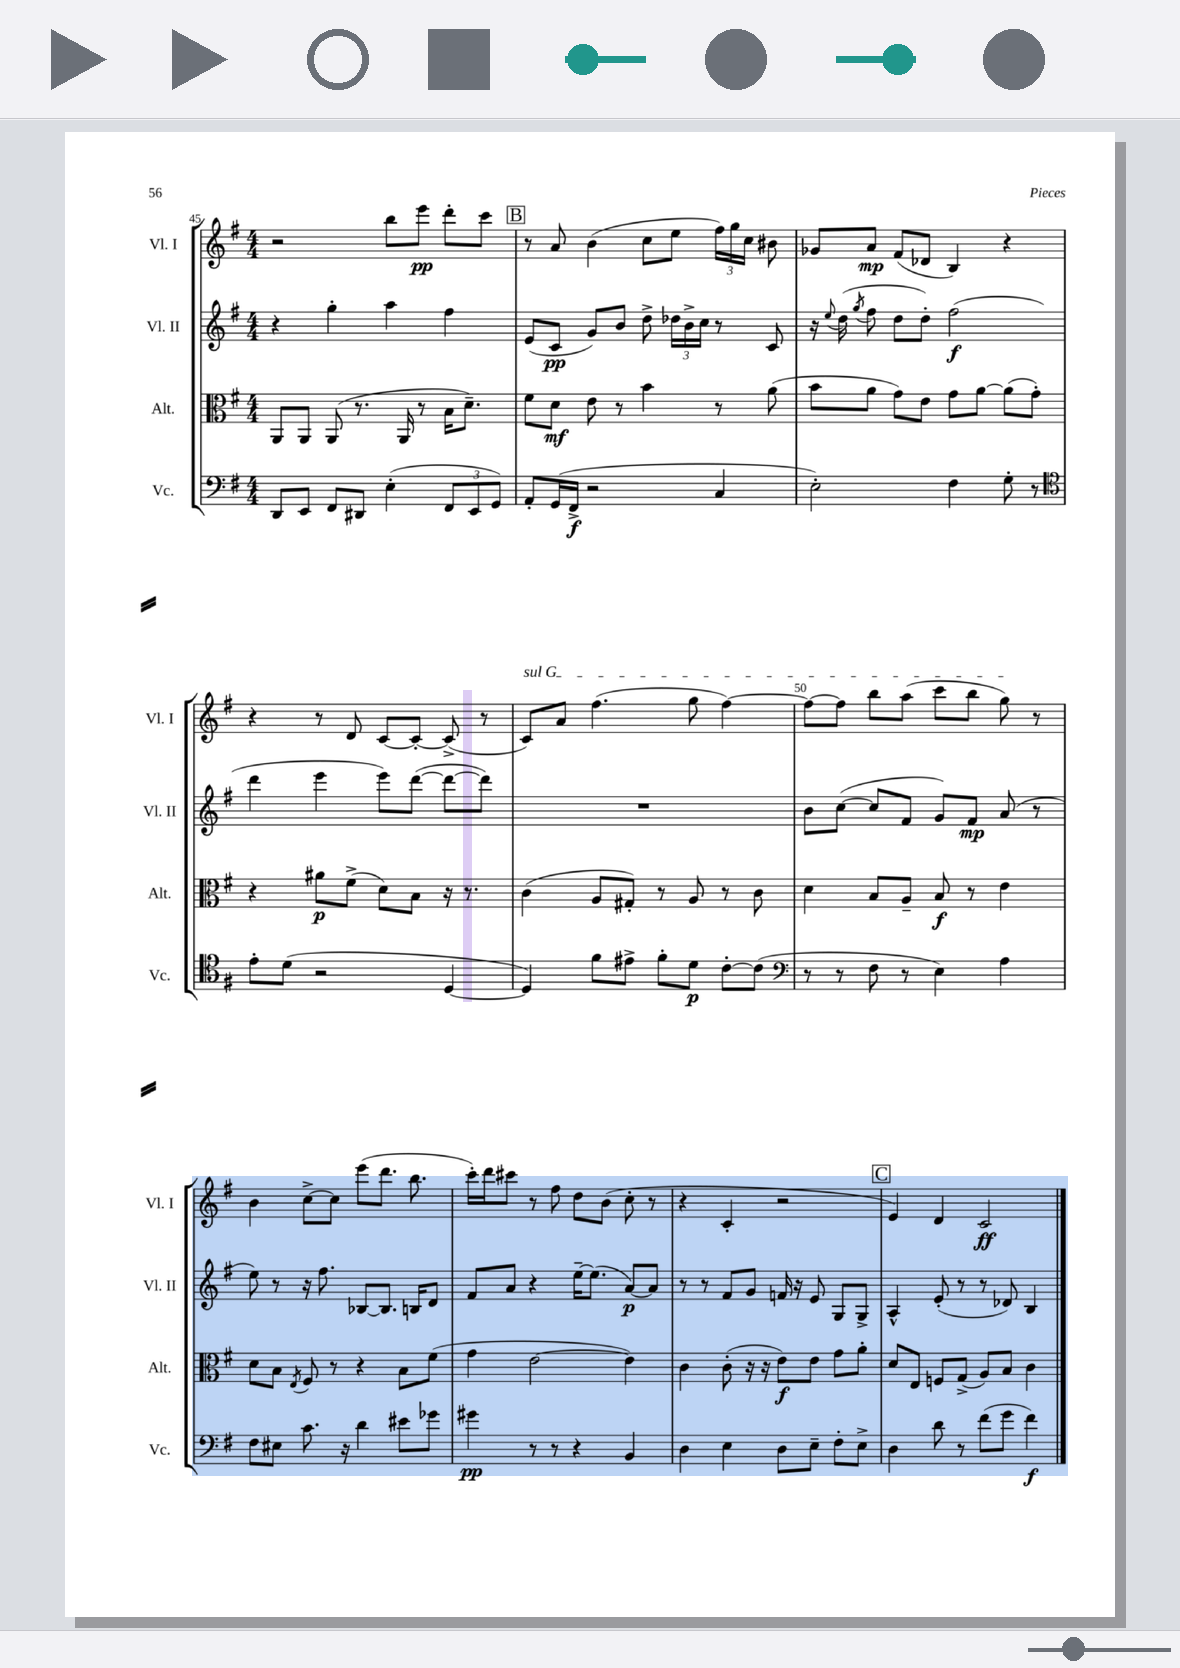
<<
\new StaffGroup <<
\new Staff = "s0" \with { instrumentName = "Vl. I" shortInstrumentName = "Vl. I" } {
    \clef treble \key g \major \numericTimeSignature \time 4/4
    \autoBeamOff r2 b''8[ e'''8]\pp d'''8[-. c'''8] |
    \mark \markup { \box "B" } r8 a'8 b'4( c''8[ e''8] \tuplet 3/2 { fis''16[) g''16 c''16] } bis'8 |
    ges'8[ a'8]\mp fis'8[( des'8] b4) r4 |
    r4 r8 d'8 c'8[~ c'8]~-. c'8->( r8 |
    \once \override TextSpanner.bound-details.left.text = \markup { \italic "sul G" } c'8[\startTextSpan) a'8] fis''4.( g''8 fis''4~) |
    fis''8[~ fis''8] b''8[ a''8]( c'''8[ b''8] g''8\stopTextSpan) r8 |
    b'4 c''8[~-> c''8] e'''8[( d'''8.] b''8. |
    c'''16[-.) d'''16 cis'''8] r8 fis''8 d''8[ b'8]( c''8-. r8 |
    r4 c'4-. r2 |
    \mark \markup { \box "C" } e'4) d'4 c'2\ff \bar "|." |
}
\new Staff = "s1" \with { instrumentName = "Vl. II" shortInstrumentName = "Vl. II" } {
    \clef treble \key g \major \numericTimeSignature \time 4/4
    \autoBeamOff r4 g''4-. a''4 fis''4 |
    \mark \markup { \box "B" } e'8[( c'8]\pp g'8[) b'8] d''8-> \tuplet 3/2 { des''16[ b'16-> c''16] } r8 c'8 |
    r16 \appoggiatura { e''8 } d''16( \acciaccatura { g''8 } fis''8 d''8[ d''8]-.) fis''2\f( |
    d'''4 e'''4 e'''8[) d'''8]~( d'''8[~ d'''8]) |
    R1 |
    b'8[ c''8]~( c''8[ fis'8] g'8[) fis'8]\mp a'8( r8 |
    e''8) r8 r16 fis''8. bes8[~ bes8.] b16[ d'8] |
    fis'8[ a'8] r4 e''16[~-- e''8.]( a'8[~\p) a'8] |
    r8 r8 fis'8[ g'8] f'16 r16 e'8 g8[ g8]-> |
    \mark \markup { \box "C" } a4-^ e'8-.( r8 r8 des'8) b4 \bar "|." |
}
\new Staff = "s2" \with { instrumentName = "Alt." shortInstrumentName = "Alt." } {
    \clef alto \key g \major \numericTimeSignature \time 4/4
    \autoBeamOff a,8[ a,8] a,8( r8. a,16 r8 b16[ d'8.]--) |
    \mark \markup { \box "B" } fis'8[ d'8]\mf e'8 r8 b'4 r8 a'8( |
    b'8[ a'8] g'8[) e'8] g'8[ a'8]~ a'8[( g'8]-.) |
    r4 ais'8[\p fis'8]->( d'8[) b8] r16 r8. |
    c'4( a8[ gis8]-.) r8 a8 r8 c'8 |
    d'4 b8[ a8]-- b8\f r8 e'4 |
    d'8[ b8] \acciaccatura { e8 } fis8 r8 r4 b8[ fis'8]( |
    g'4 e'2~ e'4) |
    c'4 c'8-.( r16 r16 e'8[\f) e'8] g'8[ a'8]-. |
    \mark \markup { \box "C" } d'8[ e8] f8[ g8]->( a8[) b8] c'4 \bar "|." |
}
\new Staff = "s3" \with { instrumentName = "Vc." shortInstrumentName = "Vc." } {
    \clef bass \key g \major \numericTimeSignature \time 4/4
    \autoBeamOff d,8[ e,8] fis,8[ dis,8] e4-.( \tuplet 3/2 { fis,8[ e,8 g,8]) } |
    \mark \markup { \box "B" } a,8[-. g,16( fis,16]->\f r2 c4 |
    e2-.) fis4 g8-. r8 |
    \clef tenor e'8[-. d'8]( r2 d4~ |
    d4) fis'8[ eis'8]-> fis'8[-. d'8]\p c'8[~-. c'8]( |
    \clef bass r8 r8 fis8 r8 e4) a4 |
    fis8[ eis8] c'8. r16 d'4 eis'8[ ges'8] |
    gis'4\pp r8 r8 r4 b,4 |
    d4 e4 d8[ e8]-- fis8[-. e8]-> |
    \mark \markup { \box "C" } d4 d'8 r8 fis'8[( g'8] fis'4\f) \bar "|." |
}
>>
>>
\layout { \context { \Score currentBarNumber = #45 \override BarNumber.break-visibility = ##(#f #t #t) barNumberVisibility = #(every-nth-bar-number-visible 5) } }
